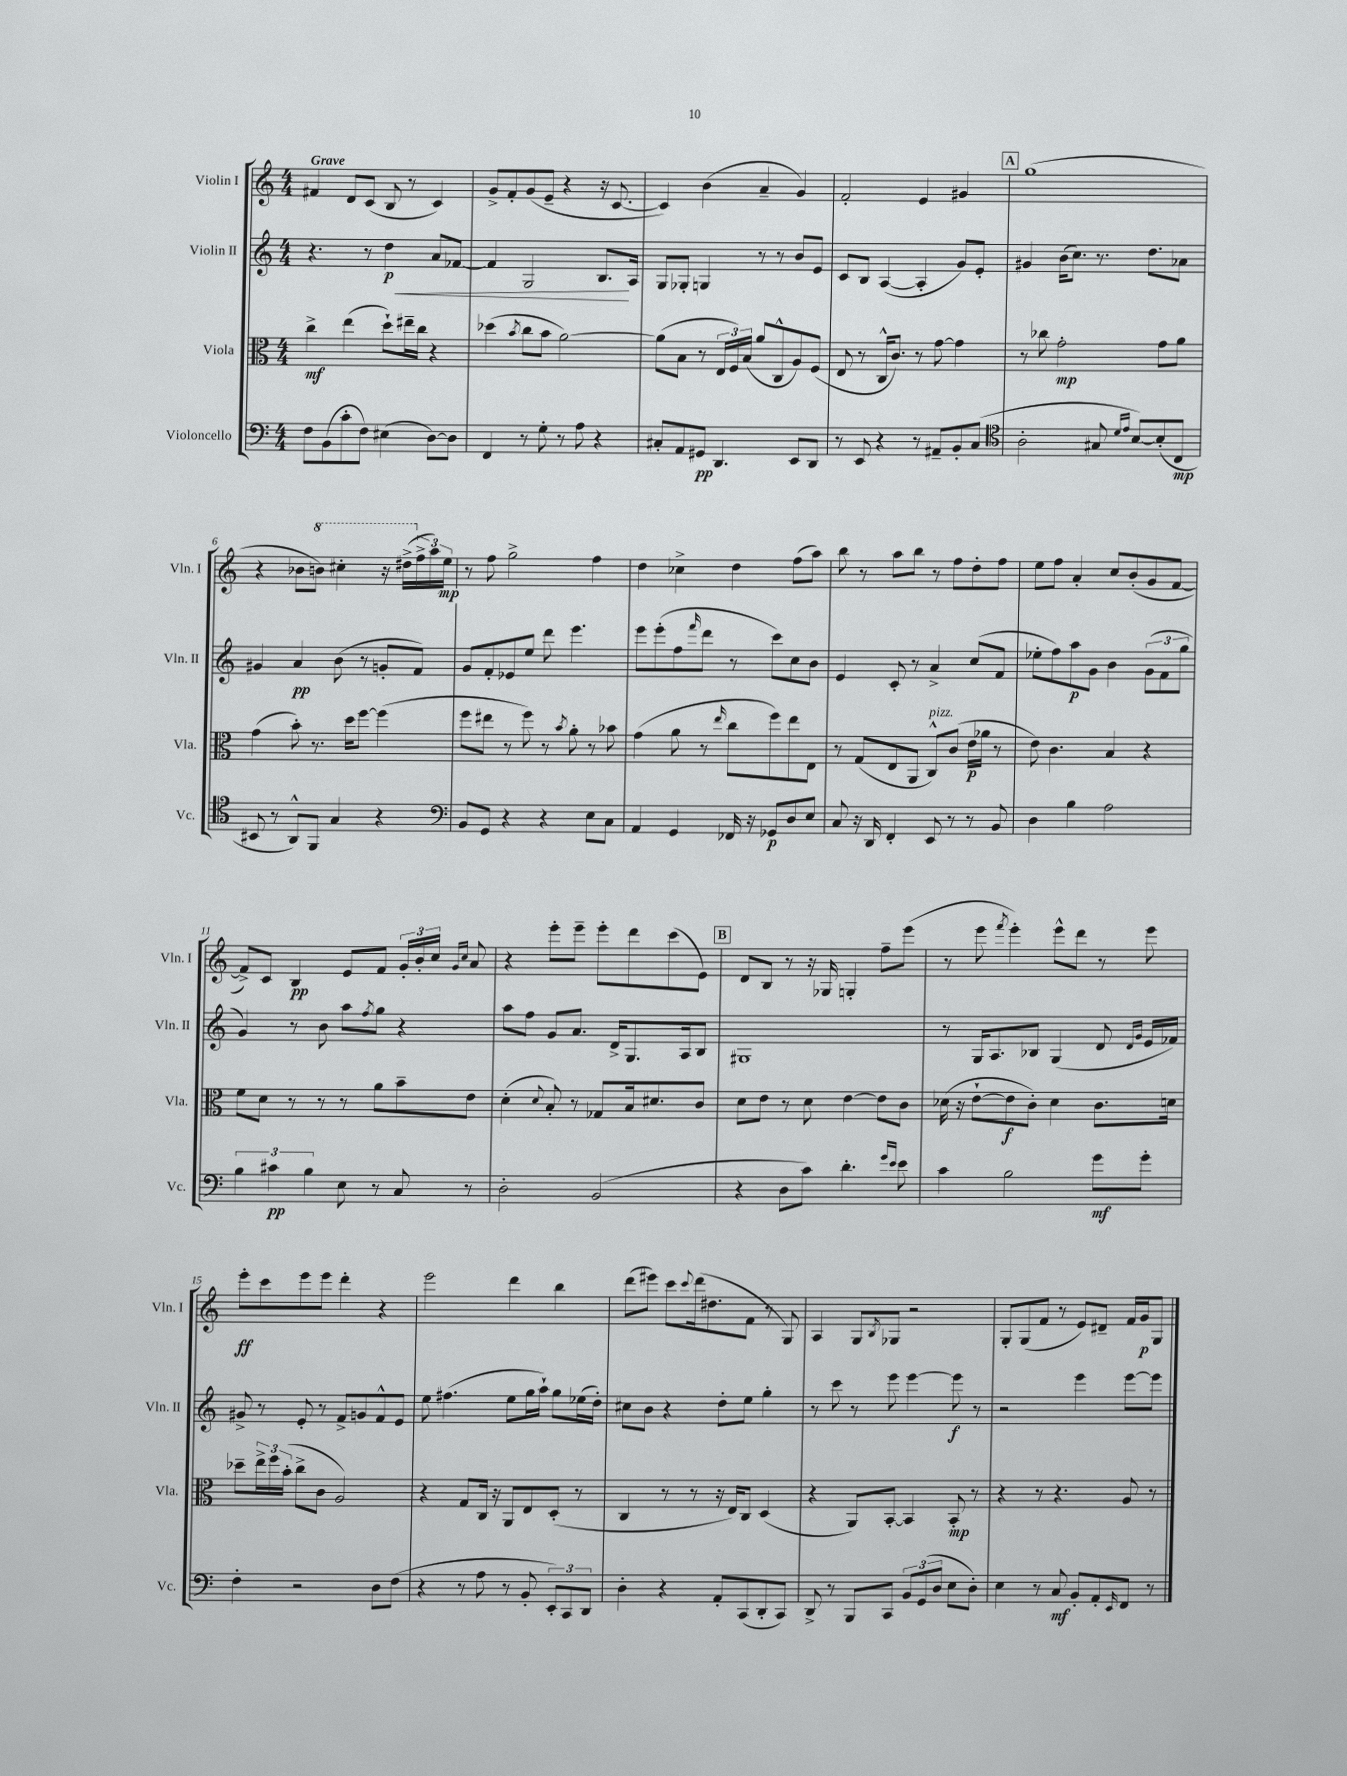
<<
\new StaffGroup <<
\new Staff = "s0" \with { instrumentName = "Violin I" shortInstrumentName = "Vln. I" } {
    \clef treble \key c \major \numericTimeSignature \time 4/4 \tempo "Grave"
    fis'4 d'8 c'8( b8 r8 c'4) |
    g'8-> f'8-. g'8( e'8-- r4 r16 c'8.~ |
    c'4) b'4( a'4-- g'4) |
    f'2-. e'4 gis'4 |
    \mark \markup { \box "A" } g''1( |
    r4 bes'8 \ottava #1 b''!8) cis'''4-. r16 dis'''16->( \ottava #0 \tuplet 3/2 { f''16-> a''16) e''16\mp } |
    r8 f''8 g''2-> f''4 |
    d''4 ces''4-> d''4 f''8( a''8) |
    b''8 r8 a''8 b''8 r8 f''8 d''8-. f''8 |
    e''8 f''8 a'4-. c''8 b'8-.( g'8 f'8~ |
    f'8->) c'8 b4\pp e'8 f'8 \tuplet 3/2 { g'16-. b'16-. c''16 } \grace { g'16 c''16 } a'8 |
    r4 e'''8-. e'''8-- e'''8-. d'''8 c'''8( e'8) |
    \mark \markup { \box "B" } d'8 b8 r8 r16 ges16 g4-. f''8-- e'''8( |
    r8 e'''8 \acciaccatura { f'''8 } e'''4-.) e'''8-^ d'''8 r8 e'''8 |
    e'''8-.\ff c'''8 e'''8 e'''8 d'''4-. r4 |
    e'''2 d'''4 b''4 |
    d'''8( eis'''8) c'''8 \appoggiatura { c'''8 } d'''16( dis''8. f'8 r8 g8) |
    a4 g8 \acciaccatura { b8 } ges8 r2 |
    g8-. g8( f'8 r8 e'8) dis'8-- f'16 g'16\p g8 \bar "|." |
}
\new Staff = "s1" \with { instrumentName = "Violin II" shortInstrumentName = "Vln. II" } {
    \clef treble \key c \major \numericTimeSignature \time 4/4
    r4. r8 d''4\p\< a'8 fes'8~ |
    fes'4 g2 b8.\! a16 |
    g8 ges8-. g4 r8 r8 b'8 e'8 |
    c'8 b8 a4~( a4-. g'8) e'8-. |
    \mark \markup { \box "A" } gis'4 b'16( c''8.) r8. d''8. aes'8 |
    gis'4 a'4\pp b'8( r8 g'8-. f'8) |
    g'8 f'8-. ees'8 e''8 d'''8 e'''4. |
    e'''8 e'''8-.( f''8 \grace { f'''16 } d'''8 r8 c'''8) c''8 b'8 |
    e'4 c'8-. r8 a'4-> c''8( f'8 |
    ees''8-. f''8) a''8\p g'8 b'4 \tuplet 3/2 { g'8( f'8 g''8 } |
    g'4) r8 b'8 a''8 \acciaccatura { f''8 } g''8 r4 |
    a''8 f''8 g'8 a'8. d'16-> g8. a16 b8 |
    \mark \markup { \box "B" } gis1 |
    r8 g16 a8. bes8 g4( d'8 \grace { d'16 g'16 } e'16 fes'16) |
    gis'8-> r8 e'8-. r8 f'8-> g'8 f'8-^ e'8 |
    e''8 fis''4.( e''8 g''16 a''16-!) g''8 ees''16( d''16-.) |
    cis''8 b'8 r4 d''8-. e''8 g''4-. |
    r8 c'''8 r8 e'''8 e'''4~ e'''8\f r8 |
    r2 e'''4 e'''8~ e'''8 \bar "|." |
}
\new Staff = "s2" \with { instrumentName = "Viola" shortInstrumentName = "Vla." } {
    \clef alto \key c \major \numericTimeSignature \time 4/4
    c''4->\mf e''4( d''8-!) eis''16-- c''16 r4 |
    des''4( \acciaccatura { b'8 } c''8 b'8 a'2~) |
    a'8( b8 r8 \tuplet 3/2 { e16 f16) b16( } a'8 c8-^ a8) f8( |
    e8 r8 c16-^ c'8.) r8 g'8~ g'4 |
    \mark \markup { \box "A" } r8 ces''8 g'2-.\mp g'8 a'8 |
    g'4( b'8-.) r8. d''16 f''8~ f''4( |
    f''8 eis''8 r8 f''8) r8 \acciaccatura { b'8 } a'8-. r8 bes'8 |
    g'4( a'8 r8 \grace { e''16 } c''8 f''8) e''8 e8 |
    r8 g8( e8 a,8 c8-^^\markup { \italic "pizz." }) c'8( e'16\p aes'16 r8 |
    e'8) c'4. b4 r4 |
    f'8 d'8 r8 r8 r8 a'8 b'8-- e'8 |
    d'4-.( \appoggiatura { d'8 } b8-.) r8 ges8 b16 dis'8. c'8 |
    \mark \markup { \box "B" } d'8 e'8 r8 d'8 e'4~ e'8 c'8 |
    des'16( r16 e'8~-! e'8\f c'8-.) des'4 c'8. d'16 |
    des''8-- \tuplet 3/2 { e''16-> f''16 b'16-.( } c''8-> c'8 a2) |
    r4 g8 c16 r16 a,8 e8 d8-.( r8 |
    c4 r8 r8 r16 e16) c8 d4( |
    r4 a,8) b,8~-. b,4 b,8-.\mp r8 |
    r4 r8 r4. a8 r8 \bar "|." |
}
\new Staff = "s3" \with { instrumentName = "Violoncello" shortInstrumentName = "Vc." } {
    \clef bass \key c \major \numericTimeSignature \time 4/4
    f8 b,8( c'8-. f8) eis4( d8~) d8 |
    f,4 r8 g8-. r8 a8 r4 |
    cis8-. a,8 gis,8\pp d,4. e,8 d,8 |
    r8 e,8 r4 r8 ais,8-- b,8-. c8( |
    \mark \markup { \box "A" } \clef tenor a2-. gis8 \grace { d'16 e'16 } b8~) b8-.( c8\mp |
    bis,8 r8 a,8-^) f,8 g4 r4 |
    \clef bass b,8 g,8 r4 r4 e8 c8 |
    a,4 g,4 fes,16 r16 ges,8\p d8 e8 |
    c8 r16 d,16 f,4-. e,8 r8 r8 b,8 |
    d4 b4 a2 |
    \tuplet 3/2 { b4 cis'4\pp b4 } e8 r8 c8 r8 |
    d2-. b,2( |
    \mark \markup { \box "B" } r4 d8 c'8) d'4.-. \grace { g'16 e'16 } e'8 |
    c'4 b2 g'8\mf g'8-. |
    f4-. r2 d8 f8( |
    r4 r8 a8 r8 b,8-. \tuplet 3/2 { e,8-.) c,8 d,8 } |
    d4-. r4 a,8-. c,8( d,8-. c,8) |
    d,8-> r8 b,,8 c,8 \tuplet 3/2 { b,8 g,8( d8 } e8 d8-.) |
    e4 r8 c8\mf b,8-. a,8-. \grace { e,16 } f,8 r8 \bar "|." |
}
>>
>>
